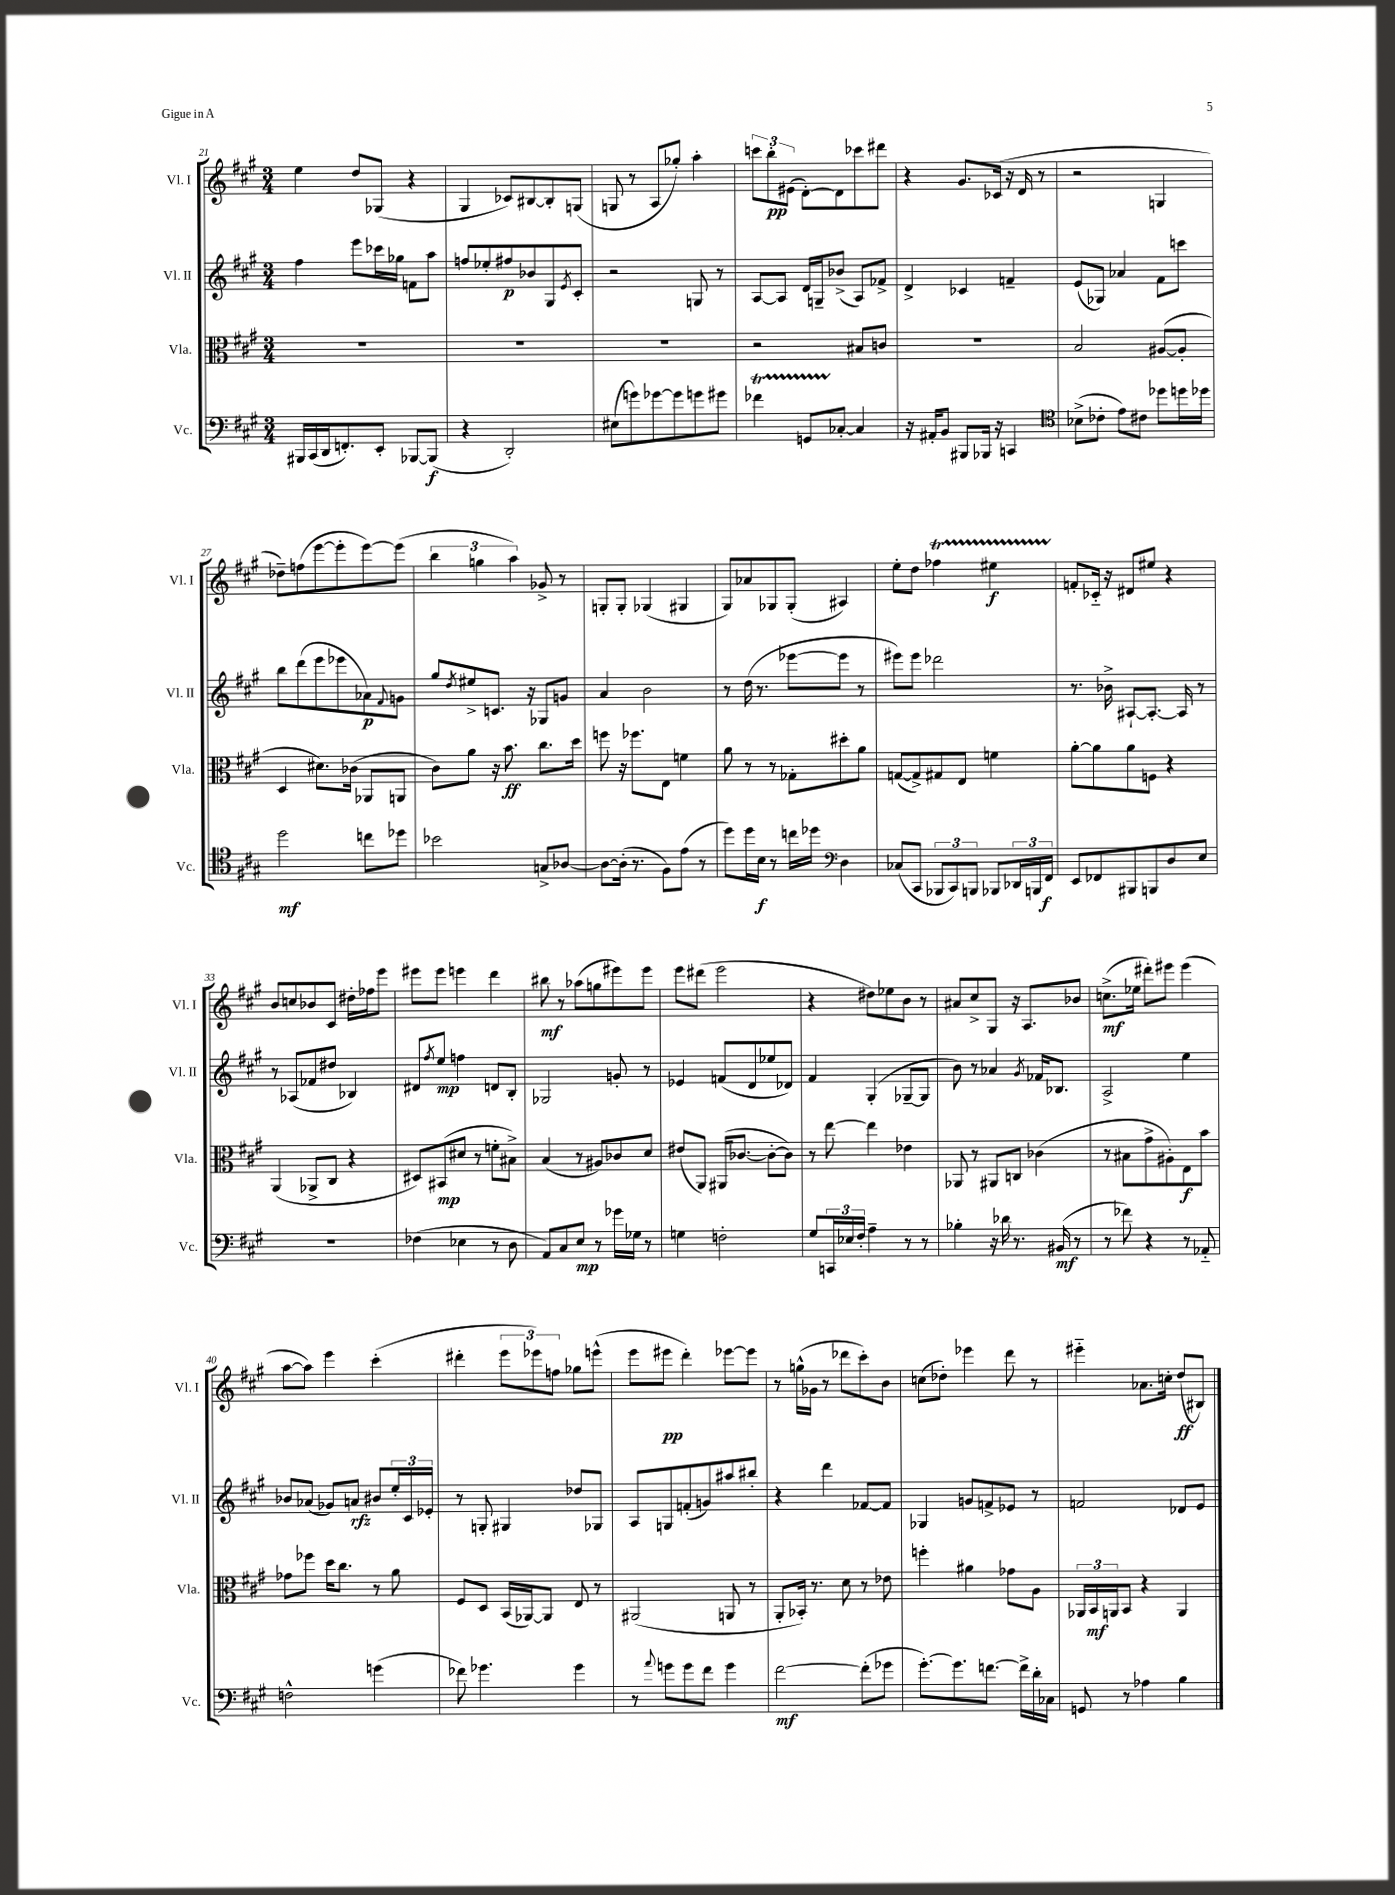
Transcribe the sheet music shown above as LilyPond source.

<<
\new StaffGroup <<
\new Staff = "s0" \with { instrumentName = "Vl. I" shortInstrumentName = "Vl. I" } {
    \clef treble \key a \major \numericTimeSignature \time 3/4
    e''4 d''8 ges8( r4 |
    gis4 ces'8) bis8~ bis8-. g8( |
    g8 r8 a8 ges''8-.) a''4-. |
    \tuplet 3/2 { c'''8 b''8-.\pp eis'8( } d'8~-.) d'8 ces'''8 dis'''8 |
    r4 gis'8. ces'16( r16 d'16 r8 |
    r2 g4 |
    des''8--) f''8( e'''8~ e'''8-. e'''8~) e'''8( |
    \tuplet 3/2 { b''4 g''4 a''4) } ges'8-> r8 |
    g8-. g8-. ges4( gis4 |
    gis8) aes'8 ges8 ges8-.( ais4) |
    e''8-. d''8 fes''4\startTrillSpan eis''4\f |
    f'8-.\stopTrillSpan ces'16-_ r16 dis'8 eis''8 r4 |
    b'8 c''8 bes'8 cis'8 dis''16-. fes''16 e'''8 |
    eis'''8 eis'''8 e'''4 d'''4 |
    bis''8\mf r8 aes''8( g''8 eis'''8) eis'''8 |
    e'''8 dis'''8( e'''2 |
    r4 dis''8) ees''8 b'8 r8 |
    ais'8 cis''8-> gis8 r16 a8. bes'8 |
    c''8.->\mf( ees''16 dis'''8-.) eis'''8 eis'''4( |
    a''8~ a''8) e'''4 cis'''4-.( |
    dis'''4-. \tuplet 3/2 { e'''8 ees'''8) f''8 } ges''8 e'''8-^( |
    e'''8 eis'''8\pp d'''4-.) ees'''8~ ees'''8 |
    r8 g''16-^( ges'16 r8 des'''8 cis'''8-.) b'8 |
    c''8( des''8-.) ees'''4 d'''8 r8 |
    eis'''4-_ aes'8. c''16-. d''8\ff( bis8) \bar "|." |
}
\new Staff = "s1" \with { instrumentName = "Vl. II" shortInstrumentName = "Vl. II" } {
    \clef treble \key a \major \numericTimeSignature \time 3/4
    fis''4 e'''8 ces'''16 ges''16 f'8 a''8 |
    f''8 ees''8-. fis''8\p bes'8 gis8 \acciaccatura { e'8 } cis'8-. |
    r2 g8 r8 |
    a8~ a8 d'16 g16-- bes'8->( a8) fes'8-> |
    d'4-> ces'4 f'4-- |
    e'8( ges8) aes'4 fis'8 c'''8 |
    b''8 d'''8( e'''8 ees'''8 aes'8\p) \appoggiatura { fis'8 } g'8 |
    gis''8 \acciaccatura { d''8 } eis''8-> c'8. r16 ges8 g'8 |
    a'4 b'2 |
    r8 d''16( r8. ees'''8~ ees'''8 r8 |
    eis'''8) eis'''8 des'''2 |
    r8. bes'16-> ais8~-! ais8.~-. ais16 r8 |
    r8 aes8( fes'8 dis''8 bes4) |
    dis'8 \acciaccatura { fis''8 } e''8\mp f''4 d'8 b8-. |
    ges2 g'8-. r8 |
    ees'4 f'8( d'8 ees''8 des'8) |
    fis'4 gis4-.( ges8~-- ges8 |
    b'8) r8 aes'4 \acciaccatura { gis'8 } fes'16 bes8. |
    a2-> e''4 |
    bes'8 aes'8( ges'8) a'8\rfz bis'8 \tuplet 3/2 { e''16-. cis'16 ees'16-. } |
    r8 g8-. gis4 des''8 ges8 |
    a8 g8 f'8-.( g'8) ais''8 bis''8-. |
    r4 d'''4 fes'8~ fes'8 |
    ges4 g'8 f'8-> ees'8 r8 |
    f'2 des'8 e'8 \bar "|." |
}
\new Staff = "s2" \with { instrumentName = "Vla." shortInstrumentName = "Vla." } {
    \clef alto \key a \major \numericTimeSignature \time 3/4
    R2. |
    R2. |
    R2. |
    r2 bis8 c'8 |
    R2. |
    b2 ais8~( ais8-. |
    d4 dis'8.) ces'16( aes,8 a,8 |
    cis'8) a'8 r16 b'8.\ff cis''8. d''16 |
    f''8 r16 fes''8. e8 f'4 |
    a'8 r8 r8 ges8-. dis''8-. a'8 |
    g8~( g8->) gis8 e8 f'4 |
    a'8~-. a'8 a'8 f8 r4 |
    a,4( aes,8-> cis8 r4 |
    dis8) bis,8\mp( dis'8 r8 f'8-. bis8->) |
    b4( r8 ais8) ces'8 d'8 |
    eis'8( a,8) ais,16( ces'8.~ ces'8~-. ces'8) |
    r8 e''8~ e''4 ees'4 |
    aes,8 r8 ais,8 c8 ces'4( |
    r8 bis8 gis'8-> ais8-.) e8\f b'8 |
    ges'8 fes''8 d''16 cis''8. r8 a'8 |
    fis8 d8 b,16( aes,16~) aes,8 e8 r8 |
    ais,2( a,8 r8 |
    a,8-. bes,16-.) r8. d'8 r8 ees'8 |
    f''4-. ais'4 ges'8 a8 |
    \tuplet 3/2 { aes,16 b,16\mf a,16 } b,8 r4 a,4 \bar "|." |
}
\new Staff = "s3" \with { instrumentName = "Vc." shortInstrumentName = "Vc." } {
    \clef bass \key a \major \numericTimeSignature \time 3/4
    bis,,16 cis,16( d,16 f,8.-.) e,8-. bes,,8~ bes,,8\f( |
    r4 d,2-.) |
    eis8( g'8) ges'8~ ges'8 g'8 gis'8 |
    fes'4\startTrillSpan g,8 ces8~-.\stopTrillSpan ces4 |
    r16 ais,16-. b,8 bis,,8 bes,,16 r16 c,4 |
    \clef tenor bes8->( ces'8-. e'8) cis'8 des''8 d''16 des''16 |
    d''2\mf c''8 des''8 |
    bes'2 g8-> aes8~ |
    aes8~ aes16-.( r8. fis8) e'8( r8 |
    d''8) d''16 b16\f r8 c''16 des''16 \clef bass d4 |
    ces8( cis,8 \tuplet 3/2 { bes,,8 cis,8) b,,8 } bes,,8 \tuplet 3/2 { des,16 b,,16 fis,16\f } |
    e,8 fes,8 bis,,8 b,,8 d8 e8 |
    R2. |
    fes4( ees4 r8 d8 |
    a,8) cis8 e8\mp r8 ges'16 ges16 r8 |
    g4 f2-. |
    gis8 \tuplet 3/2 { c,16 ees16 fis16-. } a4-- r8 r8 |
    bes4-. r16 des'16 r8. bis,16\mf( r8 |
    r8 fes'8) r4 r8 aes,8-_ |
    f2-^ g'4( |
    fes'8) ges'4. ges'4 |
    r8 \appoggiatura { a'8 } g'8 g'8 fis'8 g'4 |
    fis'2~\mf fis'8-.( ges'8 |
    gis'8.~-.) gis'8. f'8.~ f'16-> d'16-. ces16 |
    g,8 r8 aes4 b4 \bar "|." |
}
>>
>>
\layout { \context { \Score currentBarNumber = #21 } }
